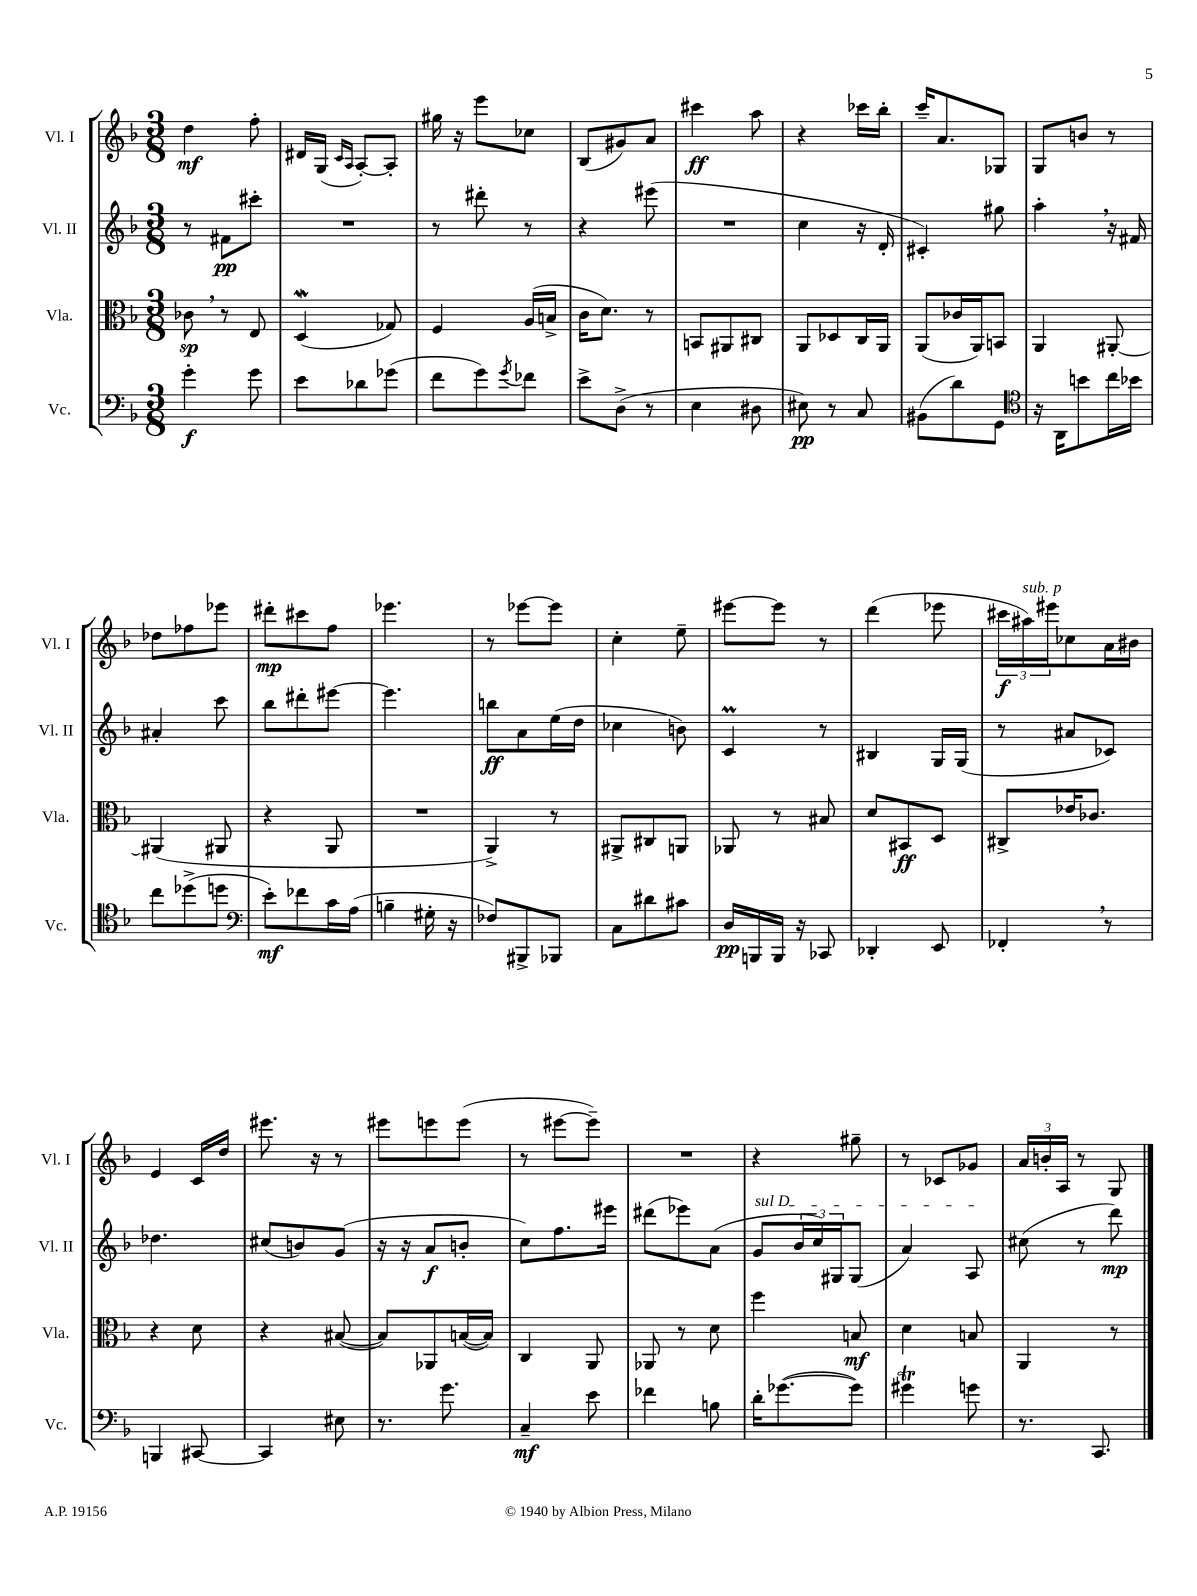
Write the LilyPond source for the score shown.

<<
\new StaffGroup <<
\new Staff = "s0" \with { instrumentName = "Vl. I" shortInstrumentName = "Vl. I" } {
    \clef treble \key f \major \numericTimeSignature \time 3/8
    d''4\mf f''8-. |
    dis'16 g16( \grace { c'16 a16 } a8~-.) a8-. |
    gis''16 r16 e'''8 ces''8 |
    bes8( gis'8) a'8 |
    cis'''4\ff a''8 |
    r4 ces'''16 bes''16-. |
    c'''16-- a'8. ges8 |
    g8 b'8 r8 |
    des''8 fes''8 ees'''8 |
    dis'''8-.\mp cis'''8 f''8 |
    ees'''4. |
    r8 ees'''8~ ees'''8 |
    c''4-. e''8-- |
    eis'''8~ eis'''8 r8 |
    d'''4( ees'''8 |
    \tuplet 3/2 { cis'''16\f ais''16^\markup { \italic "sub. p" }) eis'''16 } ces''8 a'16 bis'16 |
    e'4 c'16 d''16 |
    eis'''8. r16 r8 |
    eis'''8 e'''8 e'''8( |
    r8 eis'''8~ eis'''8--) |
    R4. |
    r4 gis''8-- |
    r8 ces'8 ges'8 |
    \tuplet 3/2 { a'16 b'16-. a16 } r8 g8 \bar "|." |
}
\new Staff = "s1" \with { instrumentName = "Vl. II" shortInstrumentName = "Vl. II" } {
    \clef treble \key f \major \numericTimeSignature \time 3/8
    r8 fis'8\pp cis'''8-. |
    R4. |
    r8 dis'''8-. r8 |
    r4 eis'''8( |
    R4. |
    c''4 r16 d'16-. |
    cis'4-.) gis''8 |
    a''4-. \breathe r16 fis'16 |
    ais'4-. c'''8 |
    bes''8 dis'''8-. eis'''8~ |
    eis'''4. |
    b''8\ff a'8 e''16( d''16 |
    ces''4 b'8) |
    c'4\prall r8 |
    bis4 g16 g16( |
    r8 ais'8 ces'8) |
    des''4. |
    cis''8( b'8) g'8( |
    r16 r16 a'8\f b'8-. |
    c''8) f''8. eis'''16 |
    dis'''8( ees'''8) a'8( |
    \once \override TextSpanner.bound-details.left.text = \markup { \italic "sul D" } g'8\startTextSpan \tuplet 3/2 { bes'16 c''16) gis16 } gis8( |
    a'4) a8\stopTextSpan |
    cis''8( r8 d'''8\mp) \bar "|." |
}
\new Staff = "s2" \with { instrumentName = "Vla." shortInstrumentName = "Vla." } {
    \clef alto \key f \major \numericTimeSignature \time 3/8
    ces'8\sp \breathe r8 e8 |
    d4\mordent( ges8) |
    f4 a16( b16-> |
    c'16 d'8.) r8 |
    b,8 ais,8 cis8 |
    a,8 des8 c16 a,16 |
    a,8( ces'16 a,16) b,8 |
    a,4 ais,8~-. |
    ais,4( ais,8 |
    r4 a,8 |
    R4. |
    a,4->) r8 |
    ais,8-> cis8 a,8 |
    aes,8 r8 bis8 |
    d'8 bis,8\ff d8 |
    cis8-> ees'16 ces'8. |
    r4 d'8 |
    r4 bis8~( |
    bis8) aes,8 b16~( b16) |
    c4 a,8 |
    aes,8 r8 d'8 |
    f''4 b8\mf |
    d'4 b8 |
    a,4 r8 \bar "|." |
}
\new Staff = "s3" \with { instrumentName = "Vc." shortInstrumentName = "Vc." } {
    \clef bass \key f \major \numericTimeSignature \time 3/8
    g'4-.\f g'8 |
    e'8 des'8 ges'8( |
    f'8 g'8) \acciaccatura { g'8 } fes'8 |
    e'8-> d8->( r8 |
    e4 dis8 |
    eis8\pp) r8 c8 |
    bis,8( d'8) g,8 |
    \clef tenor r16 a,16 b'8 c''16 bes'16 |
    c''8 des''8->( d''8 |
    \clef bass e'8-.\mf) fes'8 c'16 a16( |
    b4-- gis16-. r16 |
    fes8) bis,,8-> bes,,8 |
    c8 dis'8 cis'8 |
    d16\pp b,,16 b,,16 r16 ces,8 |
    des,4-. e,8 |
    fes,4-. \breathe r8 |
    b,,4 cis,8~ |
    cis,4 eis8 |
    r8. g'8. |
    c4--\mf e'8 |
    fes'4 b8 |
    d'16-. ges'8.~( ges'8) |
    gis'4\trill g'8 |
    r8. c,8. \bar "|." |
}
>>
>>
\layout { \context { \Score \remove "Bar_number_engraver" } }
